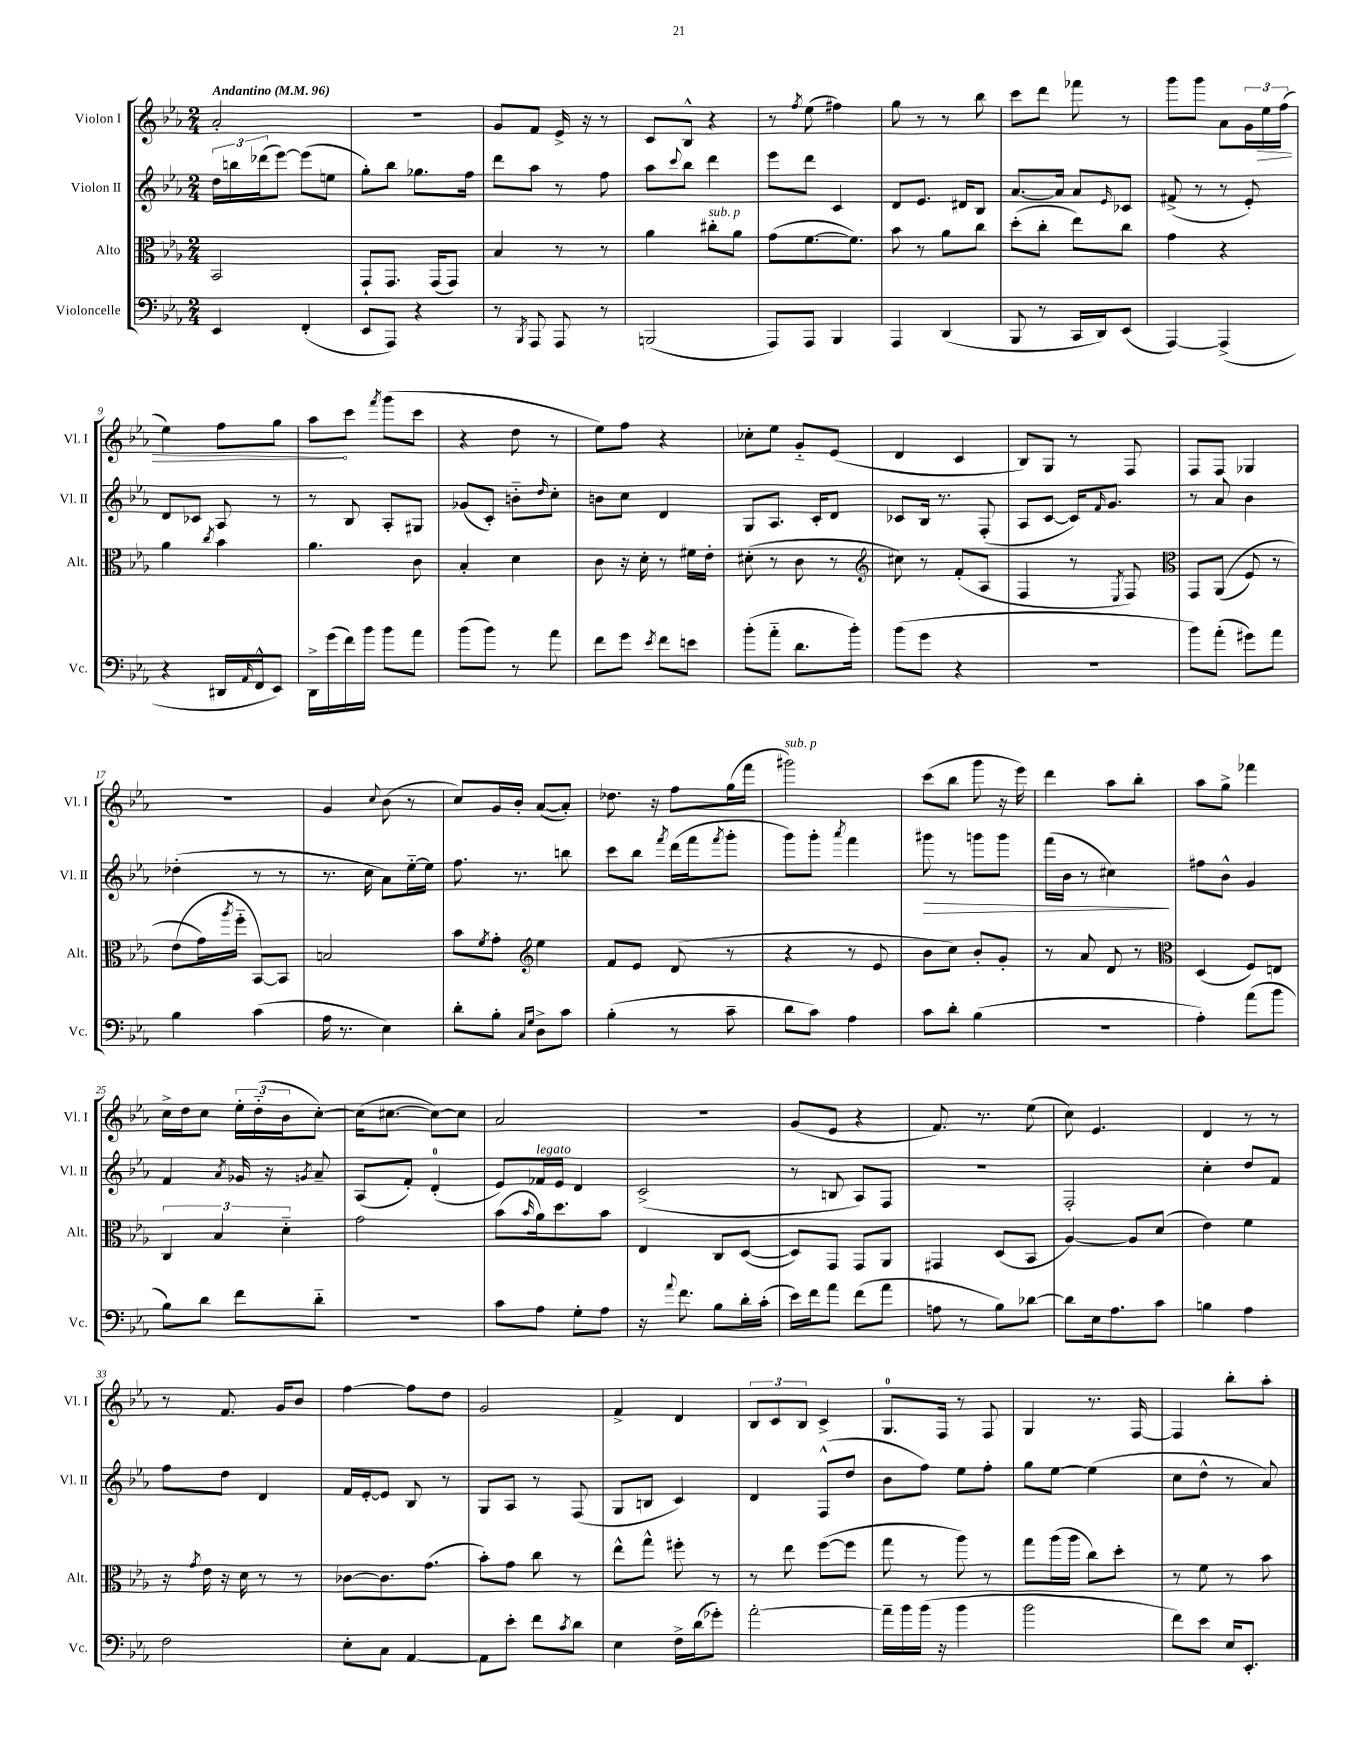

**kern	**kern	**kern	**dynam	**kern	**dynam
*part4	*part3	*part2	*part2	*part1	*part1
*staff4	*staff3	*staff2	*staff2	*staff1	*staff1
*I"Violoncelle	*I"Alto	*I"Violon II	*	*I"Violon I	*
*I'Vc.	*I'Alt.	*I'Vl. II	*	*I'Vl. I	*
*clefF4	*clefC3	*clefG2	*	*clefG2	*
*k[b-e-a-]	*k[b-e-a-]	*k[b-e-a-]	*	*k[b-e-a-]	*
*M2/4	*M2/4	*M2/4	*	*M2/4	*
*MM96	*MM96	*MM96	*	*MM96	*
=1	=1	=1	=1	=1	=1
!	!	!	!	!LO:TX:a:B:t=Andantino	!
4EE-/	2BB-/	24dd\LL	.	2a-'/	.
.	.	24bbn\	.	.	.
.	.	(24ddd-X\J	.	.	.
.	.	[8eee-\J)	.	.	.
(4FF'/	.	(8eee-\L]	.	.	.
.	.	8een\J	.	.	.
=2	=2	=2	=2	=2	=2
8EE-/L	8GG`/L	8gg'\L)	.	2r	.
8AAA-/J)	8.GG/J	8bb-\J	.	.	.
4r	.	8.gg-X\L	.	.	.
.	(16GG/KL	.	.	.	.
.	8GG/J)	.	.	.	.
.	.	16ff\Jk	.	.	.
=3	=3	=3	=3	=3	=3
8r	4B-/	8ddd\L	.	8g/L	.
8qBBB-/	.	.	.	.	.
8AAA-/	.	8aa-\J	.	8f/J	.
8AAA-/	8r	8r	.	16e-^/	.
.	.	.	.	16r	.
8r	8r	8ff\	.	8r	.
=4	=4	=4	=4	=4	=4
(2BBBn/	4a-\	8aa-\L	.	8c/L	.
.	.	8qqccc/	.	.	.
.	.	8bb-\J	.	8B-^^/J	.
!	!LO:TX:a:i:t=sub. p	!	!	!	!
.	8cc#X'\L	4ddd\	.	4r	.
.	8a-\J	.	.	.	.
=5	=5	=5	=5	=5	=5
8AAA-/L)	(8g\L	8eee-\L	.	8r	.
.	.	.	.	8qff/	.
8AAA-/J	[8.f\	8ddd\J	.	(8ee-\	.
4BBB-/	.	4c/	.	4ff#X\)	.
.	8.f\J])	.	.	.	.
=6	=6	=6	=6	=6	=6
4AAA-/	8b-\	8d/L	.	8gg\	.
.	8r	8.e-/J	.	8r	.
(4DD/	8a-\L	.	.	8r	.
.	.	16d#X/KL	.	.	.
.	8cc\J	8B-/J	.	8bb-\	.
=7	=7	=7	=7	=7	=7
8BBB-/	(8dd'\L	[8.a-/L	.	8ccc\L	.
8r	8cc'\J	.	.	8ddd\J	.
.	.	16a-/Jk]	.	.	.
16CC/LL	8ee-\L)	8a-/L	.	8fff-X\	.
16DD/J)	.	.	.	.	.
.	.	16qqe-/	.	.	.
(8EE-/J	8cc\J	8c-X/J	.	8r	.
=8	=8	=8	=8	=8	=8
[4AAA-/)	4g\	(8f#X^/	.	8ggg\L	.
.	.	8r	.	8ggg\J	.
(4AAA-^/]	4r	8r	.	8a-\L	.
.	.	8e-'/)	.	24g\L	.
!	!	!	!	!	!LO:HP:b
.	.	.	.	24ee-\	>
.	.	.	.	(24ff\JJ	.
!!LO:LB:g=z
=9	=9	=9	=9	=9	=9
4r	4a-\	8d/L	.	4ee-\)	.
.	.	8c-X/J	.	.	.
.	8qcc/	.	.	.	.
16DD#X/LL	4b-\	8A-/	.	8ff\L	.
16qqAA-/	.	.	.	.	.
16FF^^/J	.	.	.	.	.
8EE-/J)	.	8r	.	8gg\J	.
=10	=10	=10	=10	=10	=10
16DD^\LL	4.a-\	8r	.	8aa-\L	.
(16g\	.	.	.	.	.
16f\)	.	8B-/	.	8ccc\J	]
16b-\JJ	.	.	.	.	.
.	.	.	.	8qfff/	.
8b-\L	.	8A-'/L	.	(8ggg\L	.
8a-\J	8c\	8G#X/J	.	8ccc\J	.
=11	=11	=11	=11	=11	=11
(8b-\L	4B-'/	(8g-X/L	.	4r	.
8b-\J)	.	8c'/J)	.	.	.
8r	4d\	8bn\L	.	8dd\	.
.	.	16qqdd/	.	.	.
8a-\	.	8cc'\J	.	8r	.
=12	=12	=12	=12	=12	=12
8f\L	8c\	8bn\L	.	8ee-\L)	.
8g\J	16r	8cc\J	.	8ff\J	.
.	16d'\	.	.	.	.
8qe-/	.	.	.	.	.
8f\L	8r	4d/	.	4r	.
8en\J	16f#X\LL	.	.	.	.
.	16e-'\JJ	.	.	.	.
=13	=13	=13	=13	=13	=13
(8b-'\L	(8d#X'\	8G/L	.	8cc-X'\L	.
8a-\J	8r	8.A-/J	.	8ee-\J	.
8.d\L	8c\	.	.	8g/L	.
.	.	16c'/KL	.	.	.
.	8r	8d/J	.	(8e-/J	.
16b-'\Jk)	.	.	.	.	.
=14	=14	=14	=14	=14	=14
*	*clefG2	*	*	*	*
(8b-\L	8cc#X\)	8c-X/L	.	4d/	.
8g\J	8r	16B-/Jk	.	.	.
.	.	8.r	.	.	.
4r	(8f'/L	.	.	4c/	.
.	8A-/J	(8F'/	.	.	.
=15	=15	=15	=15	=15	=15
2r	4F/	8A-/L	.	8B-/L)	.
.	.	[8c/J	.	8G/J	.
.	8r	16c/KL])	.	8r	.
.	.	16qqf/	.	.	.
.	.	8.g/J	.	.	.
.	8qE-/	.	.	.	.
.	8F/)	.	.	8F/	.
=16	=16	=16	=16	=16	=16
*	*clefC3	*	*	*	*
8b-\L)	8GG/L	8r	.	8F/L	.
(8a-'\J	((8AA-/J	8a-/	.	8F/J	.
8g#X\L)	8F/)	4b-\	.	4G-X/	.
8a-\J	8r	.	.	.	.
!!LO:LB:g=z
=17	=17	=17	=17	=17	=17
4B-\	(8e-\L	(4dd-X'\	.	2r	.
.	16g\L)	.	.	.	.
.	8qaa-/	.	.	.	.
.	16ff\JJ	.	.	.	.
(4c\	[8BB-/L)	8r	.	.	.
.	8BB-/J]	8r	.	.	.
=18	=18	=18	=18	=18	=18
16A-\	2Bn/	8.r	.	4g/	.
8.r	.	.	.	.	.
.	.	16cc\	.	.	.
.	.	.	.	8qqcc/	.
4E-\)	.	8a-\L)	.	(8b-\	.
.	.	[16ee-\L	.	8r	.
.	.	16ee-\JJ]	.	.	.
=19	=19	=19	=19	=19	=19
8d'\L	8b-\L	8.ff\	.	8cc/L)	.
.	8qf/	.	.	.	.
8B-'\J	8g'\J	.	.	16g/L	.
.	.	8.r	.	16b-'/JJ	.
16qqC/LL	.	.	.	.	.
16qqG/JJ	.	.	.	.	.
*	*clefG2	*	*	*	*
8D^\L	4ee-\	.	.	([8a-/L	.
8c\J	.	8bbn\	.	8a-'/J])	.
=20	=20	=20	=20	=20	=20
(4B-'\	8f/L	8ccc\L	.	8.dd-X\	.
.	8e-/J	8bb-\J	.	.	.
.	.	.	.	16r	.
.	.	8qfff/	.	.	.
8r	(8d/	(16ddd\LL	.	8ff\L	.
.	.	16fff\J	.	.	.
.	.	8qfff/	.	.	.
8c~\	8r	8ggg'\J	.	(16gg\L	.
.	.	.	.	16fff\JJ	.
=21	=21	=21	=21	=21	=21
!	!	!	!	!LO:TX:a:i:t=sub. p	!
8d\L	4r	8ggg\L)	.	2ggg#X\)	.
8c\J)	.	8ggg'\J	.	.	.
.	.	8qaaa-/	.	.	.
4A-\	8r	4fff\	.	.	.
.	8e-/	.	.	.	.
=22	=22	=22	=22	=22	=22
!	!	!	!LO:HP:b	!	!
8c\L	8b-\L	8ggg#X\	>	(8ccc\L	.
8d'\J	8cc\J)	8r	.	8bb-\J	.
(4B-\	8b-'/L	8gggn\L	.	8ggg\	.
.	8g'/J	8ggg\J	.	16r	.
.	.	.	.	16eee-\)	.
=23	=23	=23	=23	=23	=23
2r	8r	(16fff\LL	.	4ddd\	.
.	.	16b-\JJ	.	.	.
.	8a-/	8r	.	.	.
.	8d/	4cc#X\)	.	8aa-\L	.
.	8r	.	.	8bb-'\J	.
.	.	.	]	.	.
=24	=24	=24	=24	=24	=24
*	*clefC3	*	*	*	*
4A-'\)	(4D/	8ff#X\L	.	8aa-\L	.
.	.	8b-^^\J	.	8gg^\J	.
(8a-\L	8F/L)	4g/	.	4fff-X\	.
8b-\J	8En/J	.	.	.	.
!!LO:LB:g=z
=25	=25	=25	=25	=25	=25
8B-\L)	6C/	4f/	.	16cc^\LL	.
.	.	.	.	16dd\J	.
8d\J	.	.	.	8cc\J	.
.	6B-/	.	.	.	.
.	.	8qa-/	.	.	.
8f\L	.	16g-X/	.	24ee-'\LL	.
.	.	.	.	(24dd\	.
.	.	16r	.	.	.
.	6d\	.	.	24b-\J	.
.	.	8qgn/	.	.	.
8d\J	.	8a-~/	.	[8cc'\J)	.
=26	=26	=26	=26	=26	=26
2r	2g\	(8A-/L	.	(16cc\KL]	.
.	.	.	.	[8.cc#X\J	.
.	.	8f'/J)	.	.	.
.	.	(4d'/	.	8cc#\L_)	.
.	.	.	.	8cc#\J]	.
=27	=27	=27	=27	=27	=27
8c\L	(8b-\L	8e-/L)	.	2a-/	.
.	16qqb-/	.	.	.	.
!	!	!LO:TX:a:i:t=legato	!	!	!
8A-\J	16a-\k)	16f-X/L	.	.	.
.	8.dd\	16e-/JJ	.	.	.
8G'\L	.	4d/	.	.	.
8A-\J	8b-\J	.	.	.	.
=28	=28	=28	=28	=28	=28
16r	4E-/	(2c^/	.	2r	.
8qqa-/	.	.	.	.	.
8.f\	.	.	.	.	.
8B-\L	8C/L	.	.	.	.
16d'\L	([8D/J	.	.	.	.
(16c'\JJ	.	.	.	.	.
=29	=29	=29	=29	=29	=29
16e-\LL)	8D/L])	8r	.	(8g/L	.
16f\J	.	.	.	.	.
8a-\J	8GG/J	8Bn/	.	8e-/J	.
(8f\L	8GG/L	8A-/L)	.	4r	.
8a-\J	8AA-/J	8F/J	.	.	.
=30	=30	=30	=30	=30	=30
8An\	4GG#X/	2r	.	8.f/)	.
8r	.	.	.	.	.
.	.	.	.	8.r	.
8B-\L)	(8D/L	.	.	.	.
[8d-X\J	8BB-/J	.	.	(8ee-\	.
=31	=31	=31	=31	=31	=31
8d-\L]	[4A-/)	2F'/	.	8cc\)	.
16E-\k	.	.	.	4.e-/	.
8.A-\	.	.	.	.	.
.	8A-/L]	.	.	.	.
8c\J	(8d/J	.	.	.	.
=32	=32	=32	=32	=32	=32
4Bn\	4e-\)	4cc'\	.	4d/	.
4A-\	4f\	8dd/L	.	8r	.
.	.	8f/J	.	8r	.
!!LO:LB:g=z
=33	=33	=33	=33	=33	=33
2F\	16r	8ff\L	.	8r	.
.	8qg/	.	.	.	.
.	16e-\	.	.	.	.
.	16r	8dd\J	.	8.f/	.
.	16d\	.	.	.	.
.	8r	4d/	.	.	.
.	.	.	.	16g/KL	.
.	8r	.	.	8b-/J	.
=34	=34	=34	=34	=34	=34
8E-'\L	[8c-X\L	16f/LL	.	[4ff\	.
.	.	[16e-'/J	.	.	.
8C\J	8.c-\]	8e-/J]	.	.	.
[4AA-/	.	8B-/	.	8ff\L]	.
.	(8.g\J	.	.	.	.
.	.	8r	.	8dd\J	.
=35	=35	=35	=35	=35	=35
8AA-\L]	8b-'\L)	8G/L	.	2g/	.
8e-'\J	8g\J	8A-/J	.	.	.
8f\L	8cc\	8r	.	.	.
8qc/	.	.	.	.	.
8d\J	8r	(8F/	.	.	.
=36	=36	=36	=36	=36	=36
4E-\	8ee-^^\L	8G/L	.	4f^/	.
.	8gg^^\J	8Bn/J	.	.	.
16F^\LL	8ff#X'\	4c/)	.	4d/	.
(16d\J	.	.	.	.	.
8g-X'\J)	8r	.	.	.	.
=37	=37	=37	=37	=37	=37
[2a-'\	8r	4d/	.	12B-/L	.
.	.	.	.	12c/	.
.	8ee-\	.	.	.	.
.	.	.	.	12B-/J	.
.	([8ff\L	(8F^^/L	.	4c^/	.
.	8ff\J]	8dd/J	.	.	.
=38	=38	=38	=38	=38	=38
16a-~\LL]	8gg\	8b-\L	.	8.G/L	.
16b-\	.	.	.	.	.
(16b-\JJ	8r	8ff\J)	.	.	.
16r	.	.	.	16F/Jk	.
4b-\	8aa-\)	8ee-\L	.	8r	.
.	8r	8ff'\J	.	8F/	.
=39	=39	=39	=39	=39	=39
2b-\	8gg\L	8gg\L	.	4G/	.
.	(16aa-\L	[8ee-\J	.	.	.
.	16aa-\JJ	.	.	.	.
.	8cc\L)	(4ee-\]	.	8.r	.
.	8dd'\J	.	.	.	.
.	.	.	.	[16F/	.
=40	=40	=40	=40	=40	=40
8f\L)	8r	8cc\L	.	4F/]	.
8e-\J	8f\	8dd^^\J	.	.	.
16E-/KL	8r	8r	.	8bb-'\L	.
8.EE-'/J	.	.	.	.	.
.	8b-\	8a-/)	.	8aa-'\J	.
==	==	==	==	==	==
*-	*-	*-	*-	*-	*-
